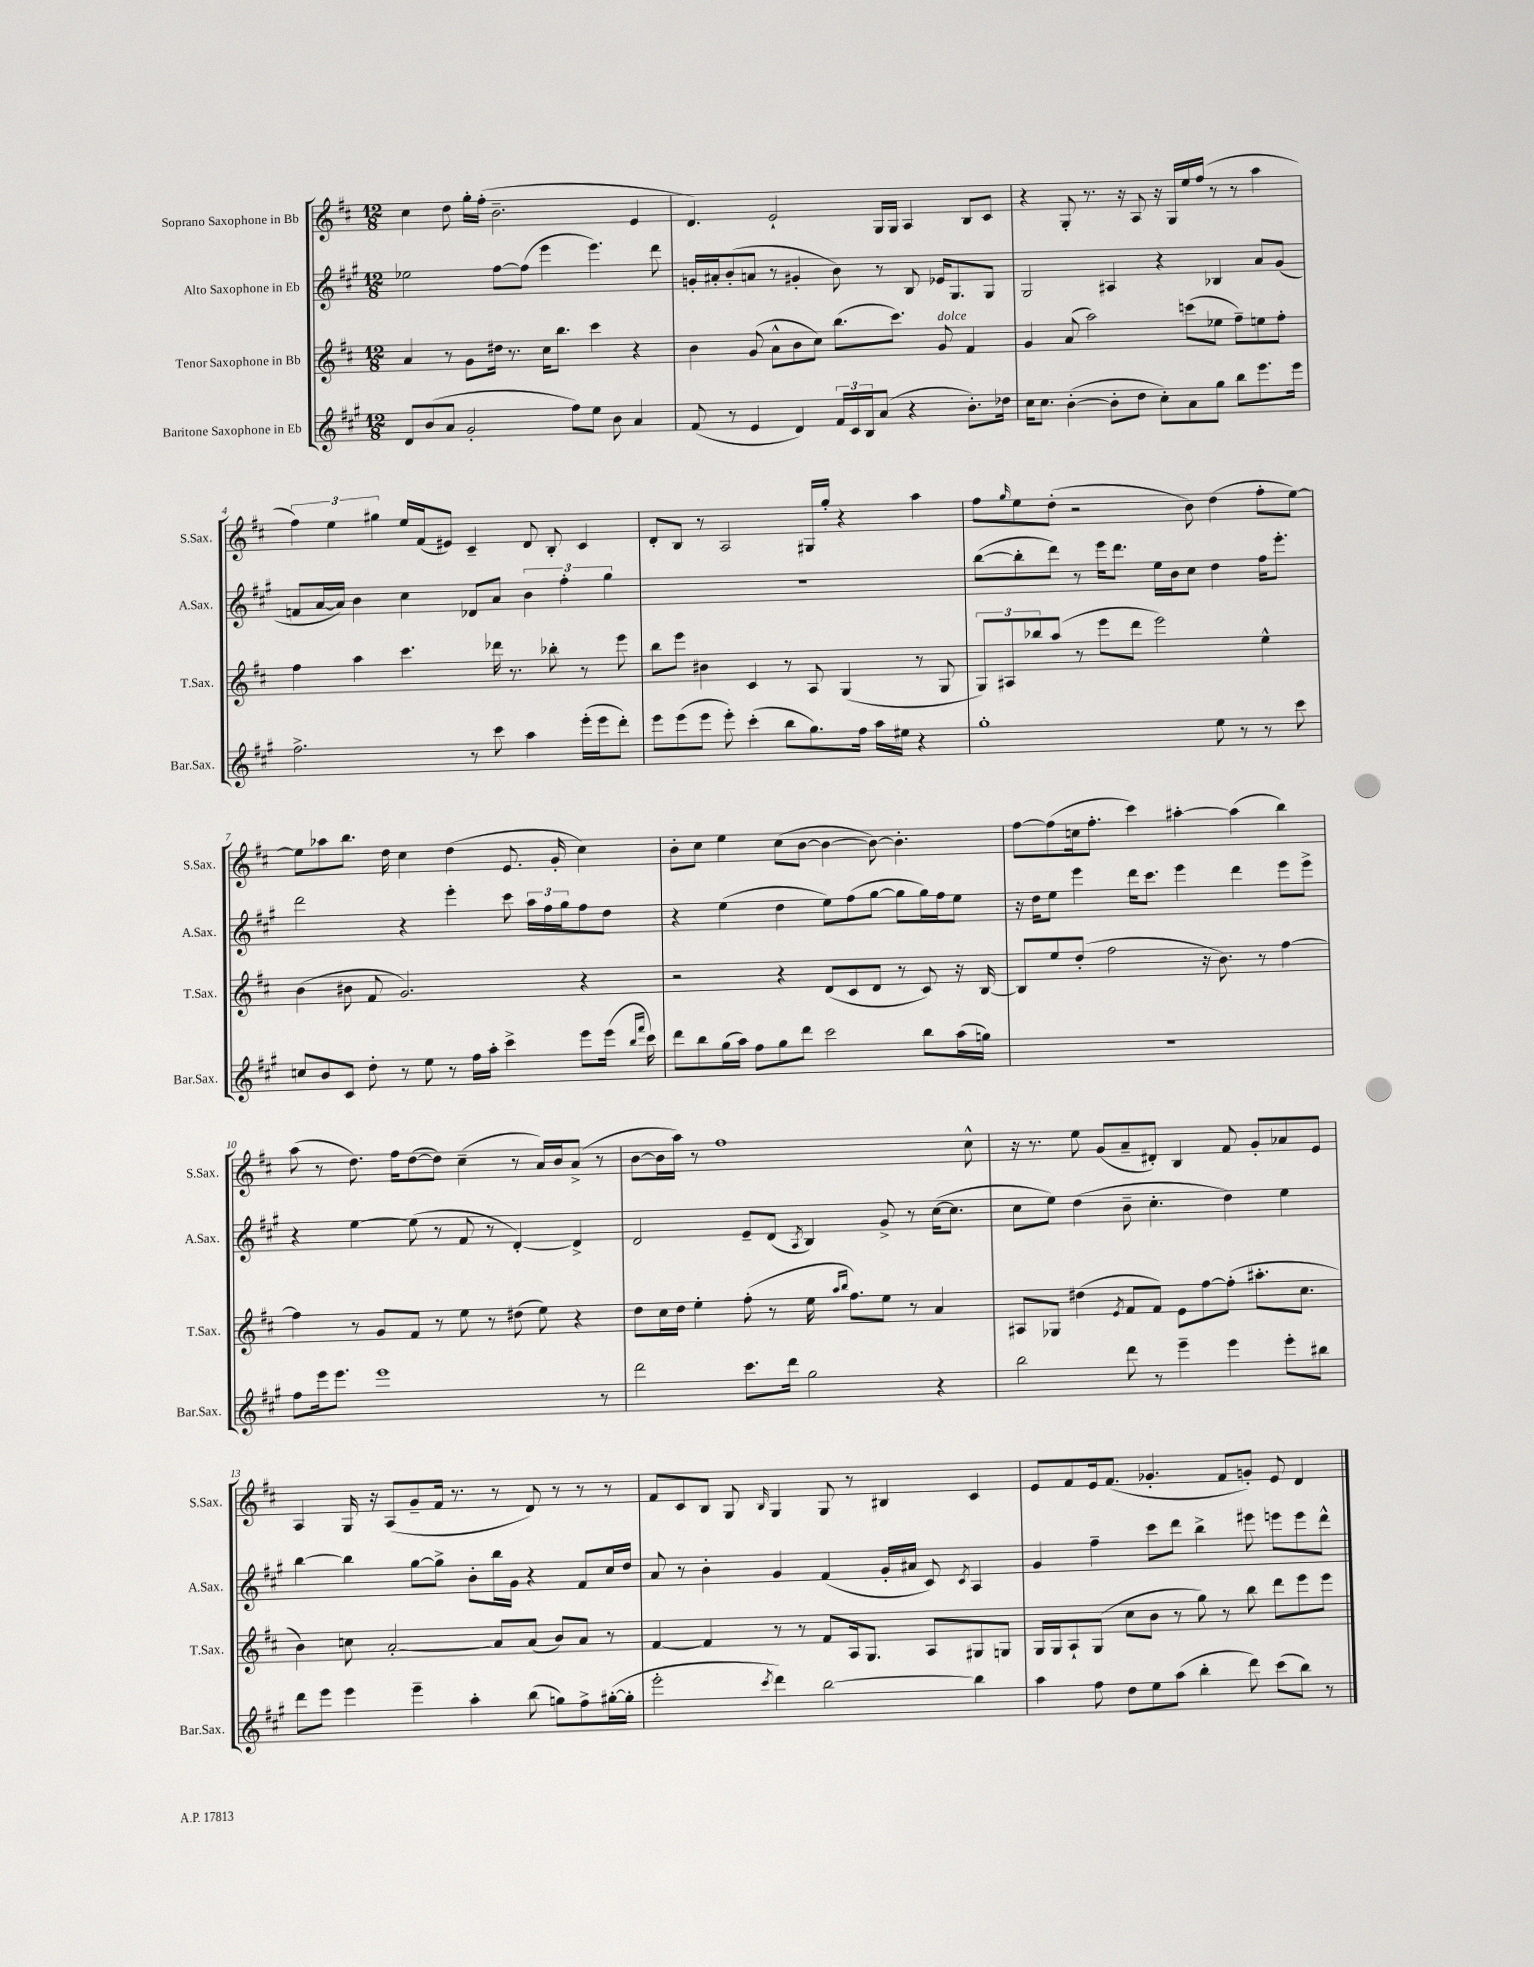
<<
\new StaffGroup <<
\new Staff = "s0" \with { instrumentName = "Soprano Saxophone in Bb" shortInstrumentName = "S.Sax." } {
    \clef treble \key d \major \numericTimeSignature \time 12/8
    cis''4 d''8 g''16-. fis''16-.( b'2.-- e'4 |
    d'4.) e'2-! g16 g16 a4 b8 cis'8 |
    r4 g8-. r8. r16 a8 r16 g16 e''16 fis''16( r8 r8 a''4 |
    \tuplet 3/2 { fis''4) e''4 gis''4 } e''16 fis'16( eis'8) cis'4-- d'8 b8-. cis'4 |
    d'8-. b8 r8 a2 gis16 g''16-. r4 a''4 |
    fis''8 \grace { g''16 } e''8 d''8-.( r2 b'8) d''4( fis''8-. e''8~) |
    e''8 aes''8 b''8. d''16 cis''4 d''4( e'8. g'16-. cis''4) |
    b'8-. cis''8 e''4 cis''8( b'8~ b'4~ b'8~) b'4.-. |
    fis''8~ fis''8( c''16 fis''8.-. cis'''4) ais''4~-. ais''4( b''4) |
    a''8( r8 d''8.) fis''16 d''8~( d''8) cis''4--( r8 a'16) b'16 a'8->( r8 |
    b'8~ b'16 a''16) r8 fis''1 cis''8-^ |
    r16 r8. e''8 g'8( a'8-- dis'8-.) b4 fis'8 g'8-. aes'8 e'8 |
    a4 g16 r16 a8( g'8-- fis'16 r8. r8 d'8) r8 r8 r8 |
    fis'8 cis'8 b8 g8 \grace { b16 } g4 g8 r8 bis4 cis'4 |
    e'8 fis'8 e'16 fis'8.( ges'4.-. fis'8 g'8-.) e'8 d'4 \bar "|." |
}
\new Staff = "s1" \with { instrumentName = "Alto Saxophone in Eb" shortInstrumentName = "A.Sax." } {
    \clef treble \key a \major \numericTimeSignature \time 12/8
    ees''2 fis''8~ fis''8( e'''4 e'''4.) d'''8 |
    g'16-. ais'16-. b'8-.( a'8 r8 gis'4-. b'8) r8 b8 ees'16 gis8. gis8 |
    gis2 ais4 r4 bes4 a'8 gis'8( |
    f'8 a'16~ a'16) b'4 cis''4 des'8 a'8 \tuplet 3/2 { b'4 fis''4-. gis''4 } |
    R1. |
    b''8~( b''8-. d'''8) r8 e'''16 d'''8. e''16 b'16 cis''8 d''4 fis''16 e'''8.-. |
    d'''2 r4 e'''4-. cis'''8 \tuplet 3/2 { a''16 fis''16 gis''16 } fis''8 d''8 |
    r4 e''4( d''4 e''8) fis''8( gis''8~ gis''8 gis''16) fis''16 e''8 |
    r16 d''16 e''8 e'''4 d'''16 cis'''8. e'''4 d'''4 e'''8 e'''8-> |
    r4 e''4~ e''8( r8 fis'8 r8 d'4~-.) d'4-> |
    d'2 e'8-- d'8( \acciaccatura { a8 } b4) gis'8-> r8 cis''16~( cis''8. |
    cis''8 e''8) d''4( b'8-- cis''4.-. d''4) e''4 |
    b''4~ b''4 gis''8~ gis''8-> b'8-. b''16 gis'16 r4 fis'8 cis''16 d''16 |
    a'8 r8 b'4-. gis'4 fis'4( gis'16-. ais'16 cis'8) \acciaccatura { cis'8 } a4 |
    gis'4 fis''4-- cis'''8 d'''8 b''4-> eis'''8 e'''8 e'''8 d'''8-^ \bar "|." |
}
\new Staff = "s2" \with { instrumentName = "Tenor Saxophone in Bb" shortInstrumentName = "T.Sax." } {
    \clef treble \key d \major \numericTimeSignature \time 12/8
    a'4 r8 g'8 dis''16 r8. cis''16 b''8. cis'''4 r4 |
    b'4 g'8( a'8-^ b'8 cis''8) b''8.( cis'''8.) g'8^\markup { \italic "dolce" } fis'4 |
    g'4 a'8( a''2) c'''8( ees''8 fis''8--) e''8 fis''8-. |
    fis''4 a''4 cis'''4. des'''16 r8. bes''8-. r8 e'''8 |
    b''8 e'''8 bis'4 cis'4 r8 a8 g4( r8 g8 |
    \tuplet 3/2 { g8) ais8 bes''8 } a''8( r8 e'''8 d'''8 e'''2) e''4-^ |
    b'4( bis'8 fis'8 g'2.) r4 |
    r2 r4 d'8( cis'8 d'8 r8 cis'8) r16 b16~ |
    b8 e''8 d''8-.( fis''2 r16 b'8.) r8 fis''4~ |
    fis''4 r8 g'8 fis'8 r8 e''8 r8 dis''8( e''8) r4 |
    d''8 cis''16 d''16 e''4-. fis''8-.( r8 e''16 \grace { a''16 b''16 } fis''8.) e''8 r8 a'4 |
    ais8 ges8 dis''4( \acciaccatura { e'8 } fis'8 fis'8) e'8 fis''8~ fis''8-.( ais''8.-. cis''8. |
    b'4) c''8 a'2~-. a'8 a'8( b'8) a'8 r8 |
    fis'4~ fis'4 r8 r8 fis'8 a16 g8. a8 gis8 g8 |
    g16 g16 a8-! g8( cis''8 b'8 r8 g''8) r8 b''8 d'''8 e'''8 e'''8 \bar "|." |
}
\new Staff = "s3" \with { instrumentName = "Baritone Saxophone in Eb" shortInstrumentName = "Bar.Sax." } {
    \clef treble \key a \major \numericTimeSignature \time 12/8
    d'8 b'8( a'8 gis'2-. fis''8) e''8 b'8 a'4 |
    fis'8( r8 e'4 d'4) \tuplet 3/2 { fis'16 cis'16 b16 } a'8( r4 b'8.-.) des''16 |
    cis''16 cis''8. b'4~-.( b'8-. d''8 cis''8-.) a'8 gis''8 b''8 e'''8. e'''16 |
    fis''2.-> r8 cis'''8 a''4 e'''16-.( e'''16 d'''8-.) |
    e'''8 e'''8( e'''8 e'''8-.) cis'''4-.( b''8 gis''8.) fis''16 a''16 eis''16 r4 |
    gis''1-. e''8 r8 r8 cis'''8 |
    c''8 b'8 cis'8 d''8-. r8 e''8 r8 fis''16 a''16-. cis'''4-> e'''8 e'''16( \grace { b''16 fis'''16 } cis'''16) |
    d'''8 b''8 gis''16( a''16) fis''8 gis''8 d'''8 cis'''2 b''8 a''16( g''16) |
    R1. |
    fis''8 e'''16 e'''8. e'''1 r8 |
    d'''2 cis'''8. d'''16 gis''2 r4 |
    b''2 d'''8 r8 e'''4-- e'''4 e'''8-. bis''8 |
    d'''8 e'''8 e'''4 e'''4-- a''4-. b''8( g''8) fis''8-> gis''16~-.( gis''16-. |
    e'''2-. \acciaccatura { cis'''8 } d'''4) b''2~ b''4 |
    a''4 fis''8 d''8 e''8 a''8( b''4-. d'''8) cis'''8( b''8) r8 \bar "|." |
}
>>
>>
